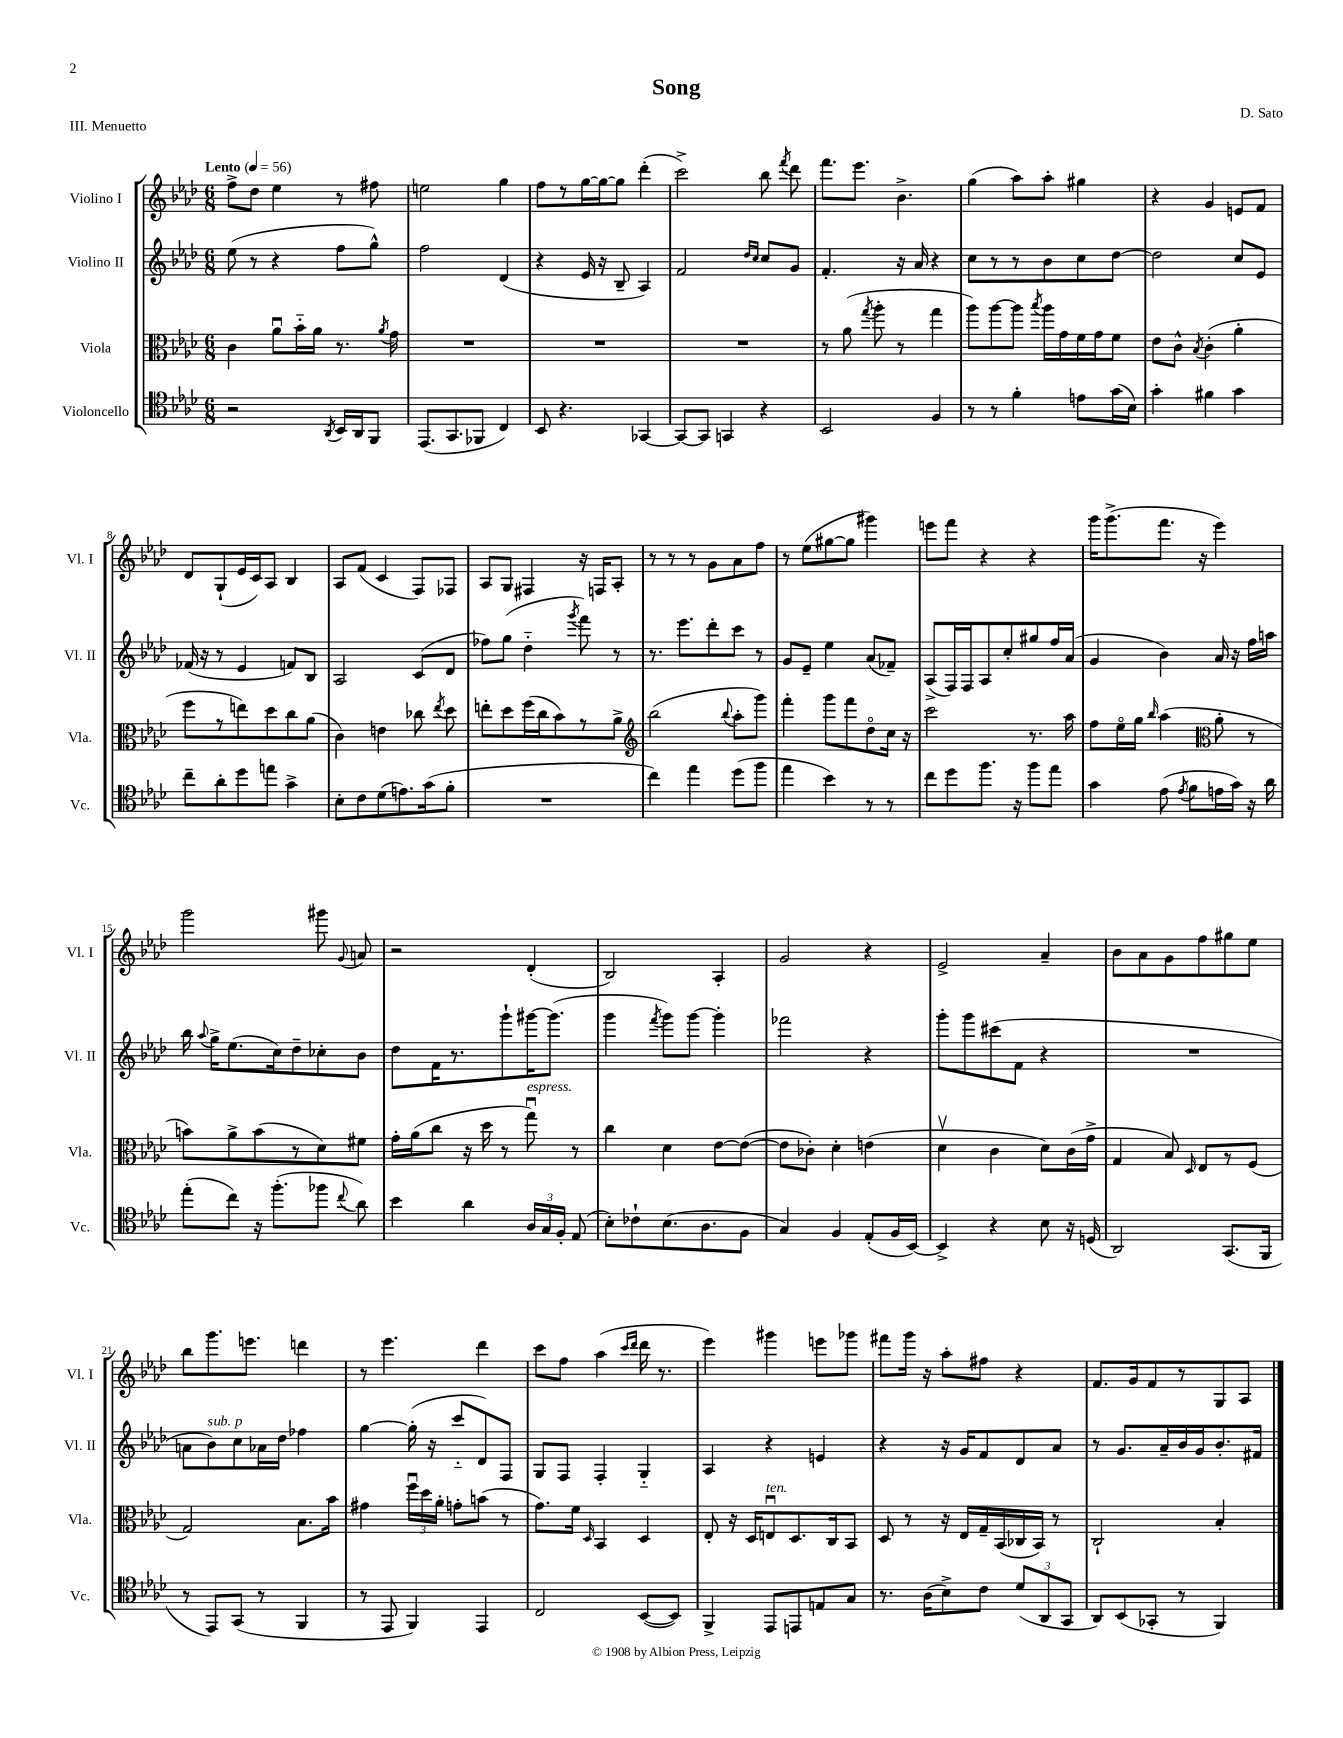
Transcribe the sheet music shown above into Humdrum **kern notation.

**kern	**kern	**kern	**kern
*part4	*part3	*part2	*part1
*staff4	*staff3	*staff2	*staff1
*I"Violoncello	*I"Viola	*I"Violino II	*I"Violino I
*I'Vc.	*I'Vla.	*I'Vl. II	*I'Vl. I
*clefC4	*clefC3	*clefG2	*clefG2
*k[b-e-a-d-]	*k[b-e-a-d-]	*k[b-e-a-d-]	*k[b-e-a-d-]
*M6/8	*M6/8	*M6/8	*M6/8
*MM56	*MM56	*MM56	*MM56
=1	=1	=1	=1
!	!	!	!LO:TX:a:B:t=Lento
2r	4c\	(8ee-\	8ff^\L
.	.	8r	8dd-\J
.	8a-u\L	4r	4ee-\
.	16b-\L	.	.
.	16a-\JJ	.	.
8qAA-/	.	.	.
16BB-/LL	8.r	8ff\L	8r
16AA-/J	.	.	.
8FF/J	.	8gg^^\J)	8ff#X\
.	8qa-/	.	.
.	16g\	.	.
=2	=2	=2	=2
(8.EE-/L	2.r	2ff\	2een\
8.GG/	.	.	.
8FF-X/J	.	.	.
4C/)	.	(4d-/	4gg\
=3	=3	=3	=3
8BB-/	2.r	4r	8ff\L
4.r	.	.	8r
.	.	16e-/	[16gg\L
.	.	16r	16gg\J_
.	.	8B-~/	8gg\J]
[4GG-X/	.	4A-/)	(4ddd-'\
=4	=4	=4	=4
8GG-/L_	2.r	2f/	2ccc^\)
8GG-/J]	.	.	.
4GGn/	.	.	.
.	.	16qqdd-/LL	.
.	.	16qqcc/JJ	.
4r	.	8cc/L	8bb-\
.	.	.	8qfff/
.	.	8g/J	8ddd-\
=5	=5	=5	=5
2BB-/	8r	4.f'/	8.fff\L
.	(8a-\	.	.
.	.	.	8.eee-\J
.	8qgg/	.	.
.	8aa-'\	.	.
.	8r	16r	4.b-^\
.	.	16a-/	.
4F/	4gg\	4r	.
=6	=6	=6	=6
8r	8aa-\L)	8cc\L	(4gg\
8r	[8aa-\	8r	.
4f'\	8aa-\J]	8r	8aa-\L)
.	8qbb-/	.	.
.	16aa-\LL	8b-\	8aa-'\J
.	16g\	.	.
8en\L	16f\	8cc\	4gg#X\
.	16g\J	.	.
(16g\L	8f\J	[8dd-\J	.
16B-\JJ)	.	.	.
=7	=7	=7	=7
4g'\	8e-\L	2dd-\]	4r
.	8c^^\J	.	.
.	8qB-/	.	.
4f#X\	(4c'\	.	4g/
4g\	4a-'\	8cc/L	8en/L
.	.	8e-/J	8f/J
!!LO:LB:g=z
=8	=8	=8	=8
8cc~\L	8ff\L	(16f-X/	8d-/L
.	.	16r	.
8a-'\	8r	8r	(8G`/
8dd-\	8een\)	4e-/	16e-/L
.	.	.	16c/J)
8een\J	8dd-\	.	8A-/J
4g^\	8cc\	8fn/L)	4B-/
.	(8a-\J	8B-/J	.
=9	=9	=9	=9
8B-'\L	4c\)	2A-/	8A-/L
8c\	.	.	(8f/J
(8d-\	4en\	.	4c/
8.en\)	.	.	.
.	8cc-X\	(8c/L	8F/L)
(16g\k	.	.	.
.	8qee-/	.	.
8f'\J	8dd-\	8d-/J	8F-X/J
=10	=10	=10	=10
2.r	8een'\L	8ff-X\L)	8A-/L
.	8dd-\	(8gg\J	8G/J
.	(16ff\L	4dd-\	4F#X/
.	16cc\J	.	.
.	8b-\)	.	.
.	.	8qggg/	.
.	8r	8fff\)	16r
.	.	.	16Fn/KL
.	8a-^\J	8r	8A-'/J
=11	=11	=11	=11
*	*clefG2	*	*
4cc\)	(2bb-\	8.r	8r
.	.	.	8r
.	.	8.eee-\L	.
4ee-\	.	.	8r
.	.	8ddd-'\	8g\L
.	8qqbb-/	.	.
(8dd-\L	8aa-'\L	8ccc\J	8a-\
8ff\J	8ggg\J)	8r	8ff\J
=12	=12	=12	=12
4ee-\	4fff'\	8g/L	8r
.	.	8e-~/J	(8ee-\L
4b-\)	8ggg\L	4ee-\	[8gg#X\
.	8fff\	.	8gg#\J]
8r	8dd-\	(8a-/L	4ggg#X\)
8r	16cc\Jk	8f-X~/J)	.
.	16r	.	.
=13	=13	=13	=13
8cc\L	2ccc\	(8A-^/L	8eeen\L
8dd-\	.	16F/L)	8fff\J
.	.	16F/J	.
8.ff\J	.	8A-/	4r
.	.	8cc'/	.
16r	.	.	.
8ff\L	8.r	8gg#X/	4r
8ee-\J	.	16ff/L	.
.	16aa-\	(16a-/JJ	.
=14	=14	=14	=14
4g\	8ff\L	4g/	16ggg\KL
.	.	.	(8.ggg^\
.	16ee-\L	.	.
.	16gg\JJ	.	.
.	16qqbb-/	.	.
(8e-\	(4aa-\	4b-\)	8.fff\J
8qe-/	.	.	.
8f\L	.	.	.
.	.	.	16r
*	*clefC3	*	*
16en\L	8a-'\	16a-/	4eee-\)
16g\JJ)	.	16r	.
16r	8r	16ff\LL	.
16a-\	.	16aan\JJ	.
!!LO:LB:g=z
=15	=15	=15	=15
(8ee-'\L	8bn\L)	16bb-\	2ggg\
.	.	8qqaa-/	.
.	.	16gg^\KL	.
8cc\J)	8a-^\	(8.ee-\	.
16r	(8b\	.	.
(8.ff'\L	.	16cc\k)	.
.	8r	8dd-~\	.
8ff-X\J	8d-\)	8cc-X'\	8ggg#X\
8qqcc/	.	.	8qqg/
8a-\)	8f#X\J	8b-\J	8an/
=16	=16	=16	=16
4b-\	16g'\LL	8dd-\L	2r
.	(16a-\J	.	.
.	8cc\J	16f\K	.
.	.	8.r	.
4a-\	16r	.	.
.	16dd-\	.	.
.	8r	8ggg`\	.
!	!LO:TX:a:i:t=espress.	!	!
24A-/LL	8ggu\)	[16ggg#X\K	(4d-'/
24G/	.	.	.
.	.	(8.ggg#\J]	.
24F'/JJ	.	.	.
(8E-/	8r	.	.
=17	=17	=17	=17
8B-'\L)	4cc\	4ggg\	2B-/)
8c-X`\	.	.	.
.	.	8qfff/	.
(8.B-\	4d-\	8ggg\L)	.
.	.	[8ggg\J	.
8.A-\	.	.	.
.	[8e-\L	4ggg'\]	4A-'/
8F\J	(8e-\J_	.	.
=18	=18	=18	=18
4G/)	8e-\L]	2fff-X\	2g/
.	8c-X'\J)	.	.
4F/	4d-'\	.	.
(8E-'/L	(4en\	4r	4r
16F/L	.	.	.
[16BB-/JJ)	.	.	.
=19	=19	=19	=19
4BB-^/]	4d-v\	8ggg'\L	2e-^/
.	.	8ggg\	.
4r	4c\	(8ccc#X\	.
.	.	8f\J	.
8B-\	8d-\L)	4r	4a-~/
16r	(16c\L	.	.
(16Dn/	16g^\JJ	.	.
=20	=20	=20	=20
2AA-/)	4G/	2.r	8b-\L
.	.	.	8a-\
.	8B-/)	.	8g\
.	16qqD-/	.	.
.	8E-/L	.	8ff\
(8.GG/L	8r	.	8gg#X\
.	(8F/J	.	8ee-\J
16FF/Jk	.	.	.
!!LO:LB:g=z
=21	=21	=21	=21
8r	2G/)	8an\L	8bb-\L
!	!	!LO:TX:a:i:t=sub. p	!
8EE-/L)	.	8b-\)	8.ggg\
(8GG/J	.	8cc\	.
.	.	.	8.eeen\J
8r	.	16a-X\L	.
.	.	16dd-\JJ	.
4FF/	8.B-\L	4ff-X\	4dddn\
.	16b-\Jk	.	.
=22	=22	=22	=22
8r	4g#X\	[4gg\	8r
8EE-/	.	.	4.eee-\
4FF/)	24ffu\LL	(16gg'\]	.
.	24dd-\	.	.
.	.	16r	.
.	24a-'\JJ	.	.
.	8gn'\L	8ccc/L	.
4EE-/	(8bn\J	8d-/)	4ddd-\
.	8r	8F/J	.
=23	=23	=23	=23
2C/	8.g\L)	8G/L	8ccc\L
.	.	8F/J	8ff\J
.	16f\Jk	.	.
.	16qqD-/	.	.
.	4BB-/	4F'/	(4aa-\
.	.	.	16qqccc/LL
.	.	.	16qqddd-/JJ
([8BB-/L	4D-/	4G/	16ddd-\
.	.	.	8.r
8BB-/J])	.	.	.
=24	=24	=24	=24
4FF^/	8E-'/	4A-/	4eee-\)
.	16r	.	.
.	16D-/KL	.	.
!	!LO:TX:a:i:t=ten.	!	!
8EE-/L	8Enu/	4r	4ggg#X\
8EEn/	8.D-/	.	.
8En/	.	4en/	8eeen\L
.	16C/k	.	.
8G/J	8BB-/J	.	8ggg-X\J
=25	=25	=25	=25
8.r	8D-/	4r	8fff#X\L
.	8r	.	16ggg\Jk
(16A-\KL	.	.	16r
8B-^\)	16r	16r	8aa-'\L
.	16E-/LL	16g/KL	.
8c\J	16G~/	8f/	8ff#X\J
.	(16BB-/	.	.
(12d-/L	16C-X/	8d-/	4r
.	16BB-/JJ)	.	.
12AA-/	.	.	.
.	8r	8a-/J	.
12GG/J	.	.	.
=26	=26	=26	=26
8AA-/L)	2C`/	8r	8.f/L
(8BB-/	.	8.g/L	.
.	.	.	16g/k
8GG-X'/J	.	.	8f/
.	.	16a-~/L	.
8r	.	16b-/	8r
.	.	16g/J	.
4FF/)	4B-'/	8.b-'/	8G/
.	.	.	8A-/J
.	.	16f#X/Jk	.
==	==	==	==
*-	*-	*-	*-
